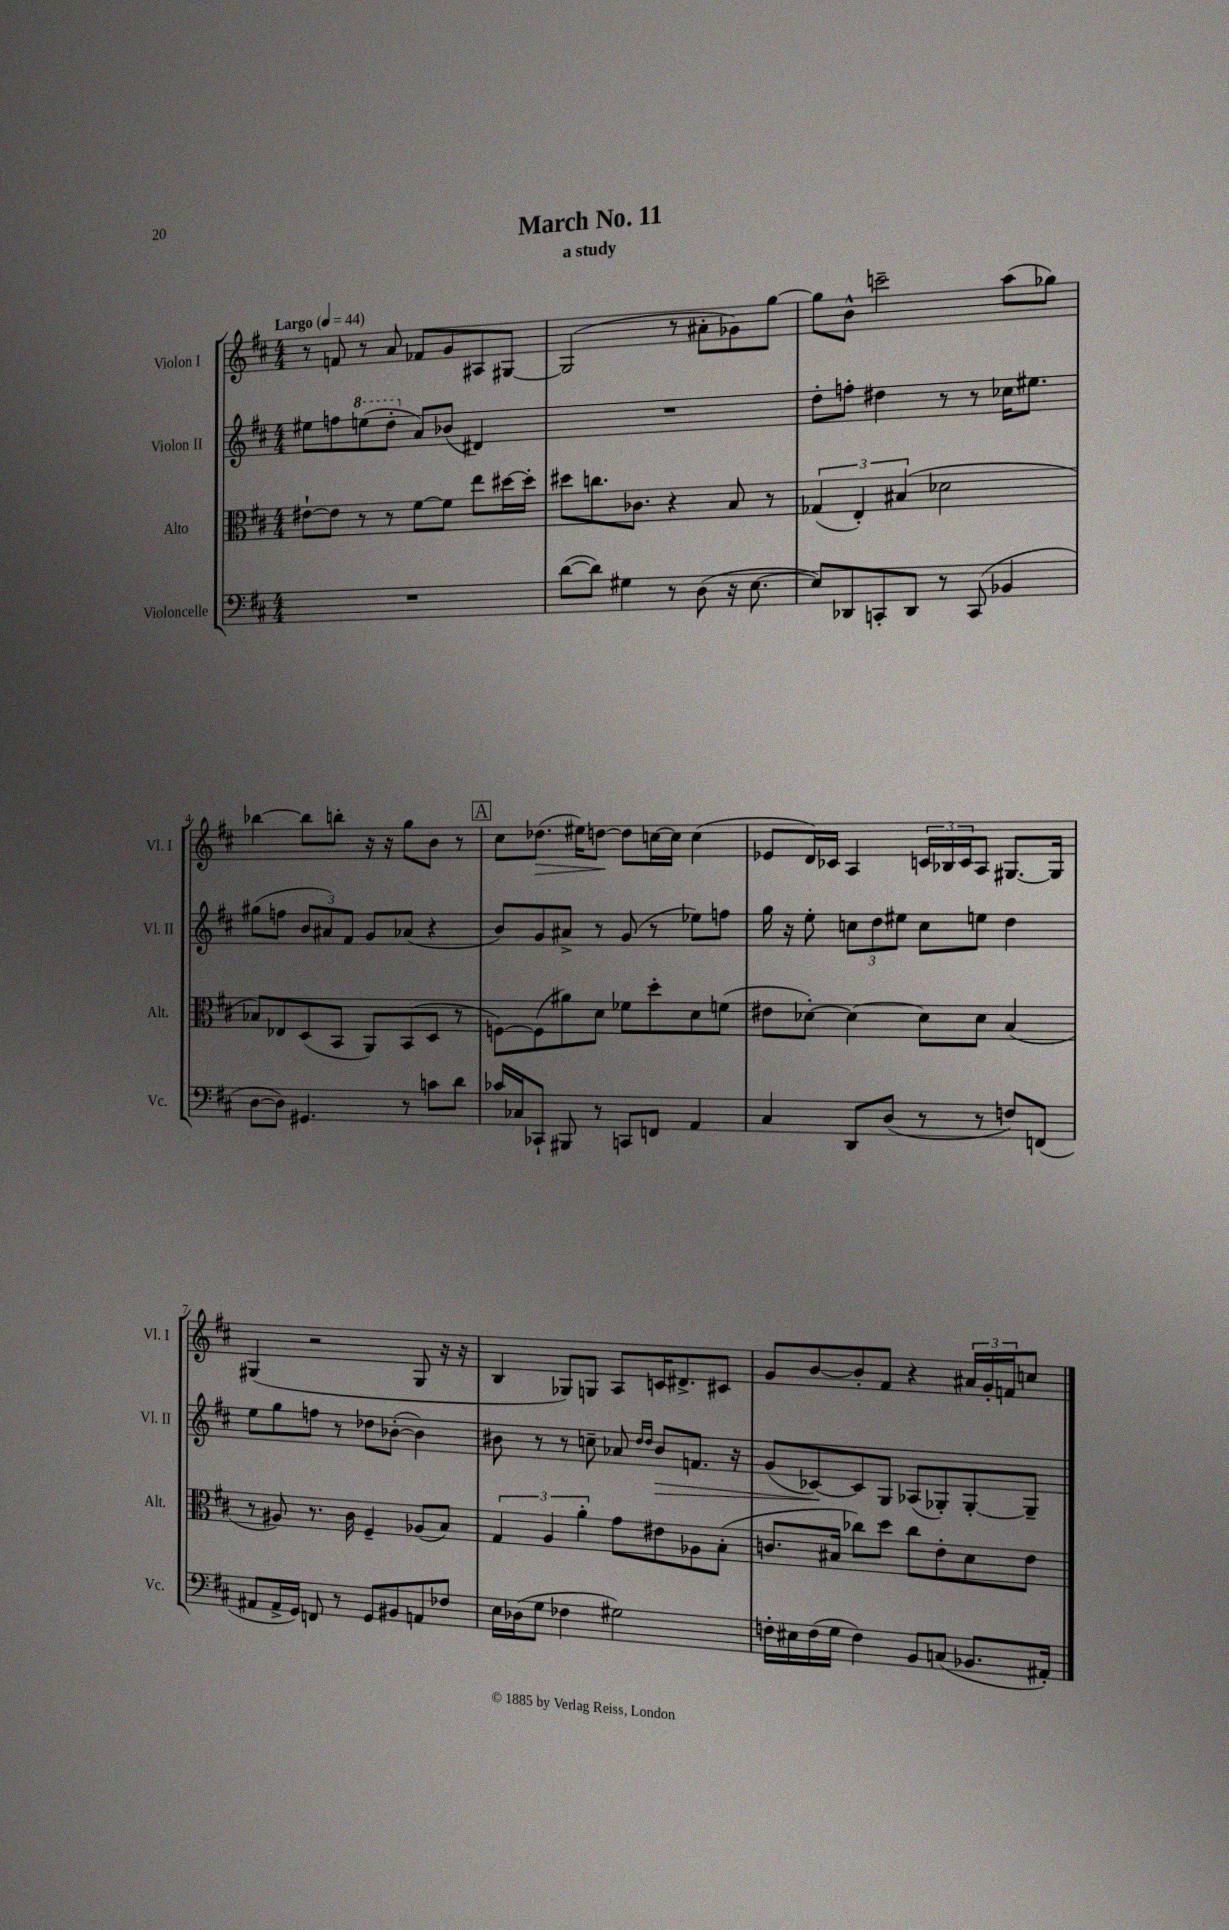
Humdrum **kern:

**kern	**kern	**kern	**kern
*staff4	*staff3	*staff2	*staff1
*clefF4	*clefC3	*clefG2	*clefG2
*k[f#c#]	*k[f#c#]	*k[f#c#]	*k[f#c#]
*M4/4	*M4/4	*M4/4	*M4/4
*MM44	*MM44	*MM44	*MM44
1r	[8e#`	8ee#	8r
.	8e#]	8ff	8f
.	8r	(8eee	8r
.	8r	8ddd'	8a
.	[8f#	8a)	8f-
.	8f#]	(8b-	8g
.	8ee	4d#)	8A#
.	[16dd#	.	[8G#
.	16dd#']	.	.
=	=	=	=
([8d	8dd#	1r	(2G#]
8d])	8.cc	.	.
4G#	.	.	.
.	8.c-	.	.
8r	4r	.	8r
(8D	.	.	8a#'
16r	8B	.	8g-)
[8.E	.	.	.
.	8r	.	[8gg
=	=	=	=
8E])	(6G-	8dd'	8gg]
8DD-	.	8ff'	8b^^
.	6E')	.	.
8CC'	.	4dd#	2ccc~
.	(6B#	.	.
8DD-	.	.	.
8r	2d-	8r	.
(8CC	.	8r	.
4BB-	.	16cc-	(8aa
.	.	8.ee#	.
.	.	.	8gg-)
=	=	=	=
[8D	8B-)	(8gg#	[4bb-
8D])	8E-	8ff	.
4.GG#	(8D	12b	8bb-]
.	.	12a#)	.
.	8BB	.	8bb'
.	.	12f#	.
.	8AA)	8g	16r
.	.	.	16r
8r	(8BB	(8a-	8gg
8c	8D	4r	8b
8d	8r	.	8r
=	=	=	=
16c-	[8F)	8b)	8cc#
16C-	.	.	.
8CC-`	(8F]	8g	(8.dd-
8BBB#	8a#)	8a#^	.
.	.	.	16ee#)
8r	8d	8r	[8dd
8CC	8f-	(8g	8dd]
8FF	8dd'	8r	[16cc
.	.	.	16cc]
4AA	8d	8ee-)	(4cc
.	(8f	8ff	.
=	=	=	=
4C#	8e#	16gg	8e-
.	.	16r	.
.	[8d-')	8ee'	16d)
.	.	.	16c-
8DD	4d-_	12cc	4A
.	.	12dd	.
(8D	.	.	.
.	.	12ee#	.
8r	8d-]	8cc	24c
.	.	.	24B-
.	.	.	24c
8r	8d-	8ee	8A
8F)	(4B	4dd	[8.G#
(8FF	.	.	.
.	.	.	16G#]
=	=	=	=
8AA#	8r	8ee	(4G#
16AA#^	8A#)	8gg	.
16GG)	.	.	.
8FF	8.r	8ff	2r
8r	.	8r	.
.	16c#	.	.
8GG	4F#~	8dd-	.
8BB#	.	([8b-'	.
8AA	(8A-	4b-])	8G#
8F-	8B)	.	16r
.	.	.	16r
=	=	=	=
16E	6G	8b#	4B
(16D-	.	.	.
8G	.	8r	.
.	6A	.	.
4F-	.	8r	8G-)
.	6a'	.	.
.	.	8cc~	8G
2G#)	8g	8a-	8A
.	.	16qqdd	.
.	.	16qqdd	.
.	8e#	8b#	16c
.	.	.	8.d#^
.	8A-	8.f	.
.	(8B'	.	8c#
.	.	16r	.
=	=	=	=
16F'	8.c	(8g	8g
16E#	.	.	.
(16F	.	[8c-)	[8b
16G	16B#	.	.
4F)	8cc-)	8c-]	8b']
.	8dd	8G	8f#
8BB	8cc-	(8A-	4r
(8C	8e'	8G-')	.
8.BB-	8d	[8G-'	24a#
.	.	.	24g'
.	.	.	24f
.	8e	8G-~]	8cc
16AA#')	.	.	.
==	==	==	==
*-	*-	*-	*-
